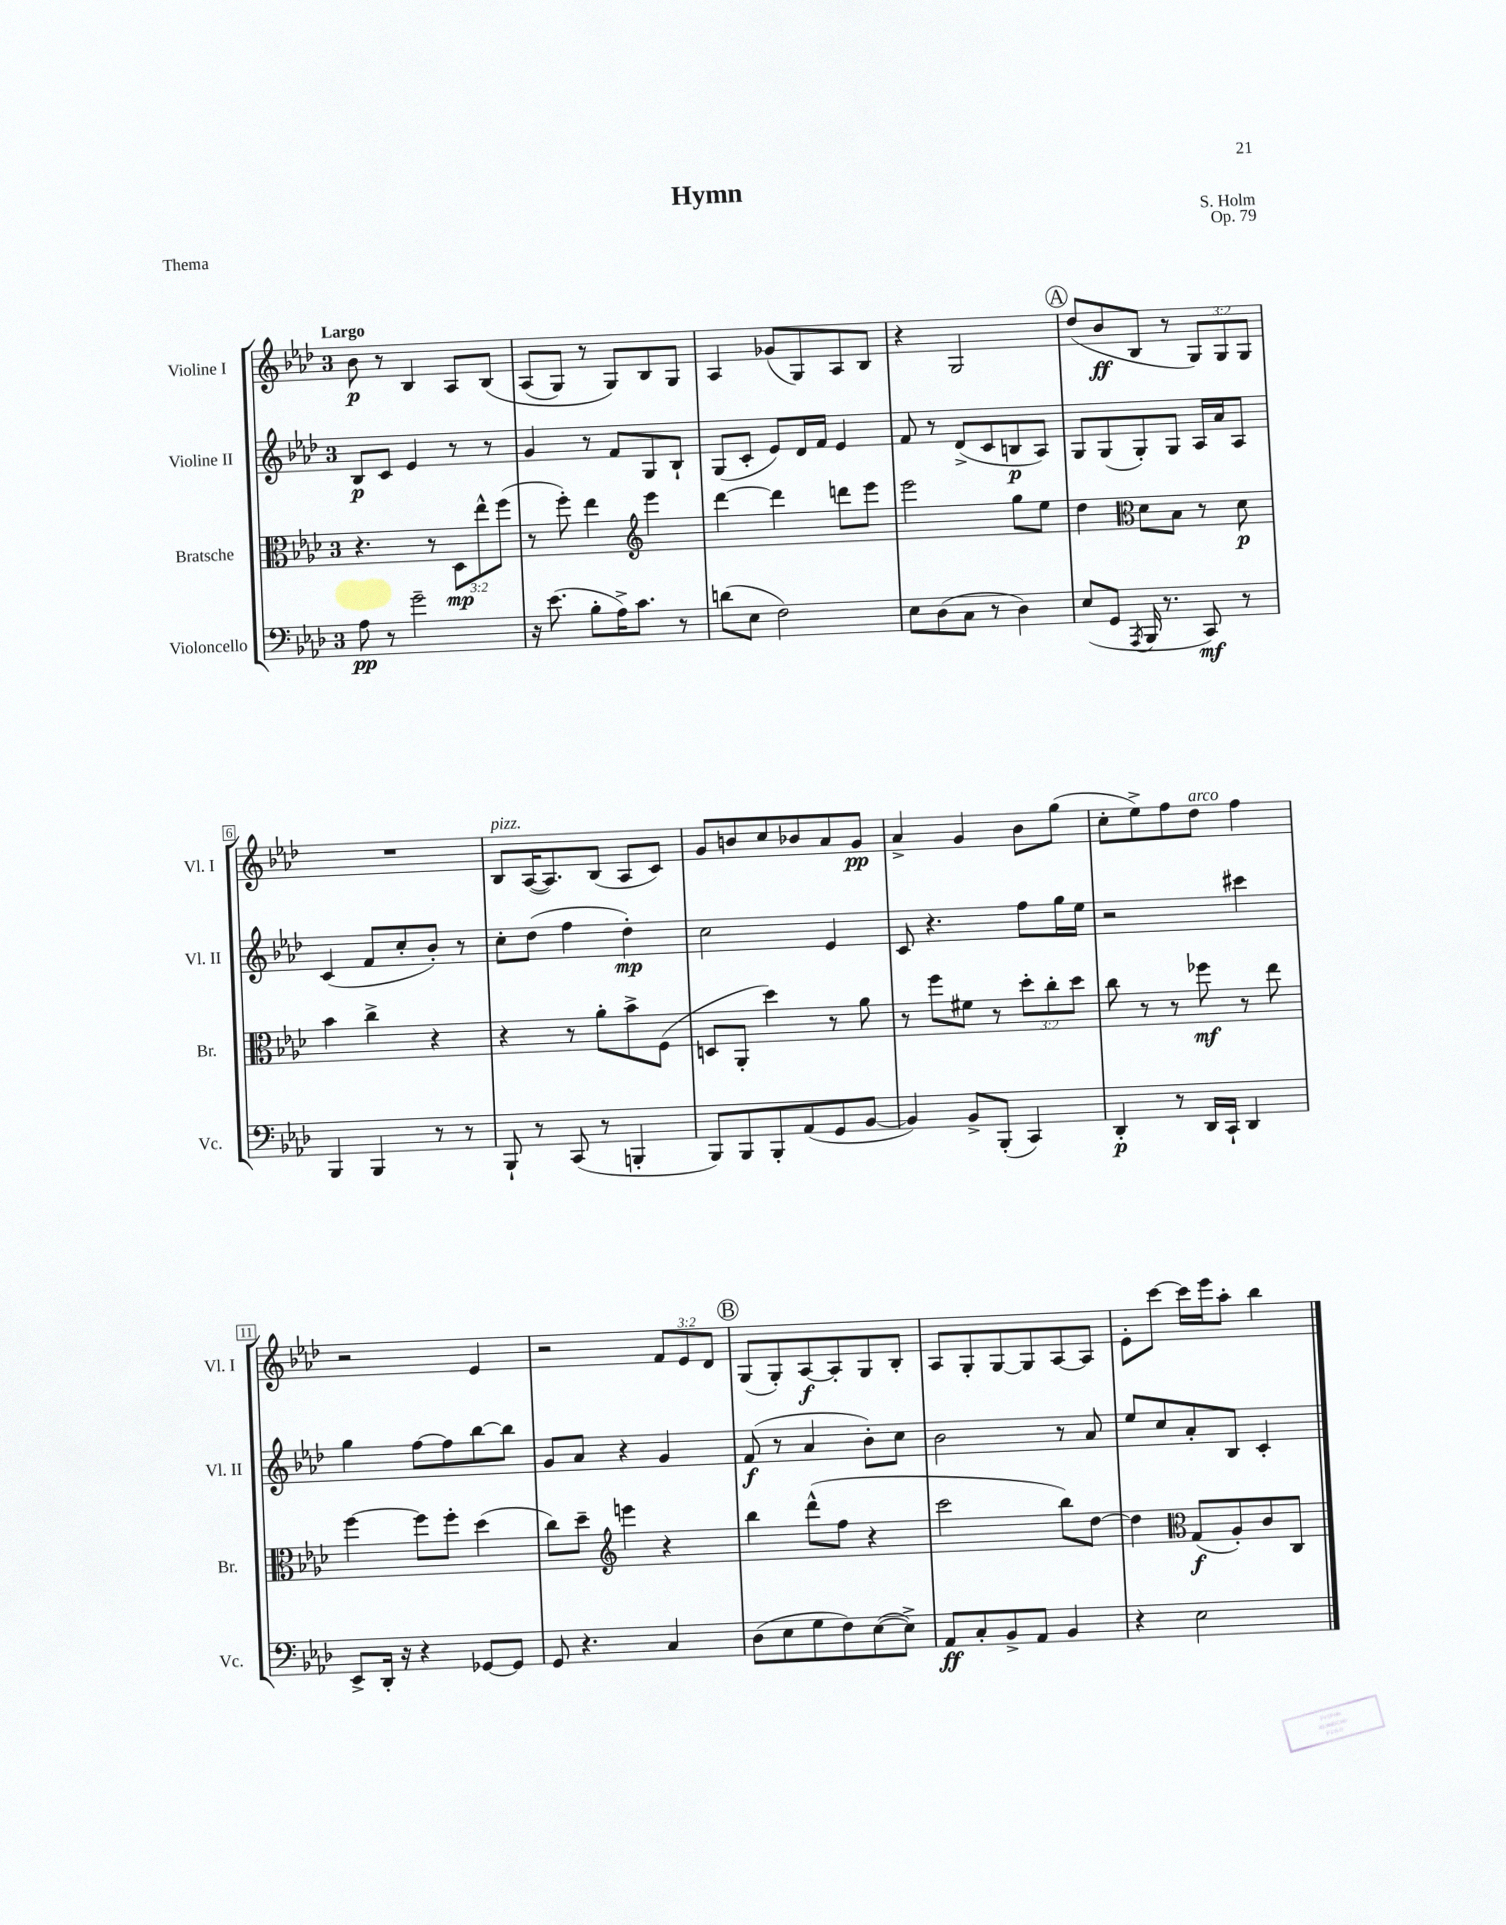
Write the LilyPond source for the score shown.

\header { title = "Hymn" composer = "S. Holm" opus = "Op. 79" piece = "Thema" }
<<
\new StaffGroup <<
\new Staff = "s0" \with { instrumentName = "Violine I" shortInstrumentName = "Vl. I" } {
    \clef treble \key aes \major \once \override Staff.TimeSignature.style = #'single-digit \time 3/4 \override Staff.TupletNumber.text = #tuplet-number::calc-fraction-text \tempo "Largo"
    bes'8\p r8 bes4 aes8 bes8\( |
    aes8( g8) r8 g8\) bes8 g8 |
    aes4 ges'8( g8) aes8 bes8 |
    r4 g2 |
    \mark \markup { \circle "A" } des''8( bes'8\ff bes8 r8 \tuplet 3/2 { g8) g8 g8 } |
    R2. |
    bes8^\markup { \italic "pizz." } aes16~( aes8.) bes8( aes8 c'8) |
    g'8 b'8 c''8 bes'8 aes'8 g'8\pp |
    aes'4-> g'4 bes'8 g''8( |
    c''8-. ees''8->) f''8 des''8^\markup { \italic "arco" } f''4 |
    r2 ees'4 |
    r2 \tuplet 3/2 { f'8 ees'8 des'8 } |
    \mark \markup { \circle "B" } g8( g8-.) aes8~\f aes8-. g8 bes8-. |
    aes8 g8-. g8~ g8 aes8~ aes8 |
    ees'8-. c'''8~ c'''16 ees'''16 aes''8-. bes''4 \bar "|." |
}
\new Staff = "s1" \with { instrumentName = "Violine II" shortInstrumentName = "Vl. II" } {
    \clef treble \key aes \major \once \override Staff.TimeSignature.style = #'single-digit \time 3/4
    bes8\p c'8 ees'4 r8 r8 |
    g'4 r8 f'8 g8 bes8-! |
    g8( c'8-. ees'8) des'16 f'16 ees'4 |
    f'8 r8 des'8->( c'8 b8\p aes8) |
    \mark \markup { \circle "A" } g8 g8( g8-.) g8 aes16 aes'16 aes8 |
    c'4( f'8 c''8-. bes'8-.) r8 |
    c''8-. des''8( f''4 des''4-.\mp) |
    c''2 ees'4 |
    c'8 r4. f''8 g''16 ees''16 |
    r2 cis'''4 |
    g''4 f''8~ f''8 bes''8~ bes''8 |
    g'8 aes'8 r4 g'4 |
    \mark \markup { \circle "B" } f'8\f( r8 aes'4 bes'8-.) c''8 |
    bes'2 r8 aes'8 |
    ees''8 c''8 aes'8-. bes8 c'4-. \bar "|." |
}
\new Staff = "s2" \with { instrumentName = "Bratsche" shortInstrumentName = "Br." } {
    \clef alto \key aes \major \once \override Staff.TimeSignature.style = #'single-digit \time 3/4 \override Staff.TupletNumber.text = #tuplet-number::calc-fraction-text
    r4. r8 \tuplet 3/2 { des8\mp ees''8-^ f''8( } |
    r8 f''8-.) ees''4 \clef treble ees'''4 |
    des'''4~ des'''4 d'''8 ees'''8 |
    ees'''2 g''8 ees''8 |
    \mark \markup { \circle "A" } des''4 \clef alto des'8 bes8 r8 des'8\p |
    bes'4 c''4-> r4 |
    r4 r8 aes'8-. bes'8-> f8( |
    d8 aes,8-. des''4) r8 aes'8 |
    r8 f''8 fis'8 r8 \tuplet 3/2 { des''8-. c''8-. des''8 } |
    c''8 r8 r8 fes''8\mf r8 ees''8 |
    f''4~ f''8 f''8-. des''4( |
    c''8) des''8-- \clef treble e'''4 r4 |
    \mark \markup { \circle "B" } bes''4 des'''8-^( f''8 r4 |
    c'''2 bes''8) des''8~ |
    des''4 \clef alto g8\f( aes8-.) c'8 c8 \bar "|." |
}
\new Staff = "s3" \with { instrumentName = "Violoncello" shortInstrumentName = "Vc." } {
    \clef bass \key aes \major \once \override Staff.TimeSignature.style = #'single-digit \time 3/4
    aes8\pp r8 g'2-- |
    r16 ees'8.( bes8-. aes16->) c'8. r8 |
    d'8( ees8 f2) |
    ees8 des8( c8 r8 des4) |
    \mark \markup { \circle "A" } ees8( g,8 \acciaccatura { aes,,8 } bes,,16 r8. c,8\mf) r8 |
    bes,,4 bes,,4 r8 r8 |
    bes,,8-! r8 c,8( r8 b,,4-. |
    bes,,8) bes,,8 bes,,8-. aes,8( g,8 bes,8~ |
    bes,4) bes,8-> bes,,8-.( c,4) |
    des,4-.\p r8 des,16 c,16-! des,4 |
    ees,8-> des,16-. r16 r4 ges,8~ ges,8 |
    g,8 r4. c4 |
    \mark \markup { \circle "B" } des8( ees8 g8 f8) ees8~( ees8->) |
    aes,8\ff c8-. bes,8-> aes,8 bes,4 |
    r4 ees2 \bar "|." |
}
>>
>>
\layout { \context { \Score \override BarNumber.stencil = #(make-stencil-boxer 0.1 0.3 ly:text-interface::print) } }
